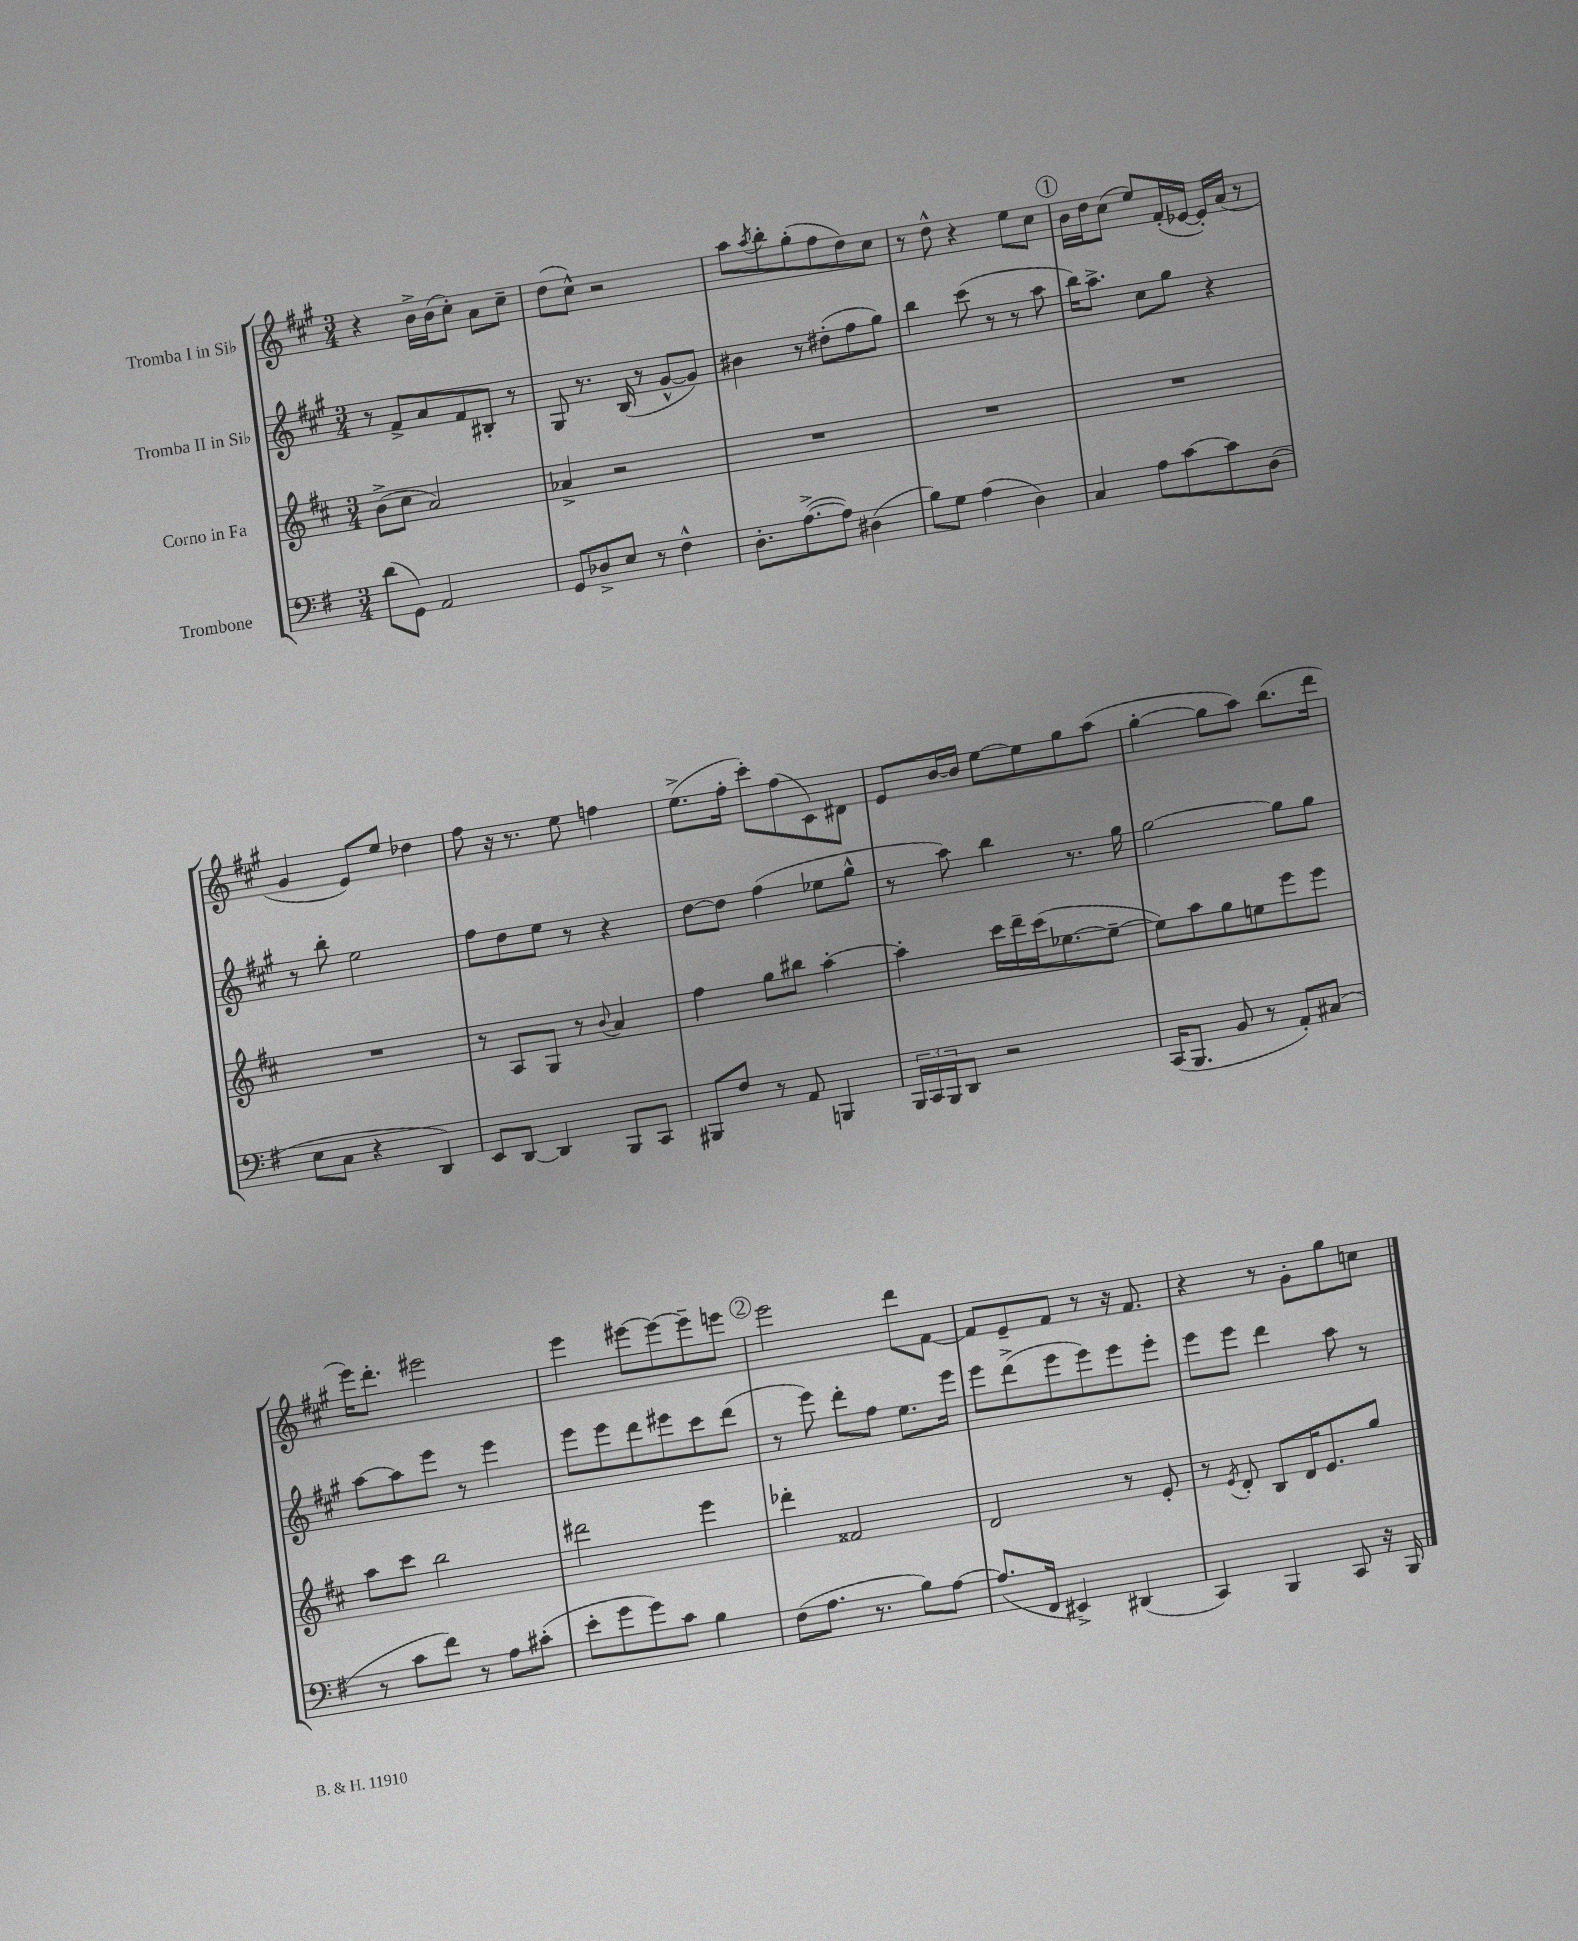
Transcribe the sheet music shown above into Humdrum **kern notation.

**kern	**kern	**kern	**kern
*staff4	*staff3	*staff2	*staff1
*clefF4	*clefG2	*clefG2	*clefG2
*k[f#]	*k[f#c#]	*k[f#c#g#]	*k[f#c#g#]
*M3/4	*M3/4	*M3/4	*M3/4
(8d	(8b^	8r	4r
8GG)	8cc#	8f#^	.
2AA	2a)	8a	16b^
.	.	.	(16b
.	.	8f#	8cc#')
.	.	8B#'	8a
.	.	8r	8cc#~
=	=	=	=
8GG	4a-^	8G#	(8dd
8D-^	.	8.r	8cc#^^)
8E	2r	.	2r
.	.	(16B	.
8r	.	8r	.
4F#^^	.	[8g#^^	.
.	.	8g#])	.
=	=	=	=
8.D'	2.r	4b#	8aa
.	.	.	8qaa
.	.	.	8bb'
([8.A^	.	.	.
.	.	8r	(8gg#'
8A])	.	(8dd#'	8ff#
(4D#	.	8ff#	8dd)
.	.	8gg#)	8cc#
=	=	=	=
8B)	2.r	4bb	8r
8G	.	.	8dd^^
(4A	.	(8ccc#	4r
.	.	8r	.
4D)	.	8r	8ee
.	.	8aa	8cc#
=	=	=	=
4C	2.r	16bb)	16b
.	.	8.aa^	16dd
.	.	.	(8cc#
8A	.	8cc#	8ee)
[8c	.	8gg#	(16f#'
.	.	.	[16e-
8c]	.	4r	16e-'])
.	.	.	(16a
(8D	.	.	8r
=	=	=	=
8E	2.r	8r	4g#
8C	.	8bb'	.
4r	.	2ee	8e)
.	.	.	8ee
4DD)	.	.	4dd-
=	=	=	=
8EE	8r	8ff#	8ff#
[8DD	8A	8dd	16r
.	.	.	8.r
4DD]	8G	8ee	.
.	8r	8r	8ee
.	8qqb	.	.
8BBB	4a	4r	4ff
8CC	.	.	.
=	=	=	=
8BBB#	4ff#	[8dd	(8.ee^
8F#	.	8dd]	.
.	.	.	16ff#'
8r	8gg	(4ff#	8ccc#')
8AA	8bb#	.	(8ff#
4BBB	[4aa'	8ee-	8c#)
.	.	8gg#^^	8d#
=	=	=	=
24BBB	4aa']	8r	8e
24CC	.	.	.
24BBB	.	.	.
8DD	.	8aa)	[16b
.	.	.	16b]
2r	16ccc#	4bb	[8ee
.	16ddd~	.	.
.	(16ccc#	.	8ee]
.	[8.ee-	.	.
.	.	8.r	8gg#
.	8ee-~_	.	(8aa
.	.	16gg#	.
=	=	=	=
(16CC	8ee-])	[2gg#	[4gg#'
8.BBB	.	.	.
.	8aa	.	.
8BB	8gg	.	8gg#]
8r	8ee	.	8aa)
8AA')	8eee	8gg#]	(8.bb
(8C#	8eee	8gg#	.
.	.	.	16ddd
=	=	=	=
8r	8aa	[8aa	16eee)
.	.	.	8.ddd'
8c	8ccc#	8aa]	.
8f#)	2bb	8eee	2eee#
8r	.	8r	.
8A	.	4eee	.
(8c#'	.	.	.
=	=	=	=
8e'	2ddd#	8eee	4eee
8g	.	8eee	.
8g)	.	8ddd	[8eee#
8c	.	8eee#	8eee#_
4B	4eee	8ccc#	8eee#~]
.	.	(8ddd	8eee
=	=	=	=
(8F#	4ddd-'	8r	2eee
8.A	.	8eee)	.
.	2f##	8ddd'	.
8.r	.	.	.
.	.	8ff#	.
8B)	.	8.ee	8ddd
[8A	.	.	[8f#
.	.	16eee	.
=	=	=	=
(8.A]	2d	8eee	8f#]
.	.	(8ddd^	8e~
16FF#	.	.	.
4EE#^)	.	8eee	8f#
.	.	8eee)	8r
(4DD#	8r	8eee	16r
.	.	.	8.f#
.	8e'	8eee'	.
=	=	=	=
4CC)	8r	8eee	4r
.	8qe	.	.
.	8d'	8eee	.
4BBB	8B	4ddd	8r
.	16d	.	8g#'
.	8.e	.	.
8CC	.	8aa	8gg#
16r	8gg	8r	8cc
16BBB	.	.	.
==	==	==	==
*-	*-	*-	*-
